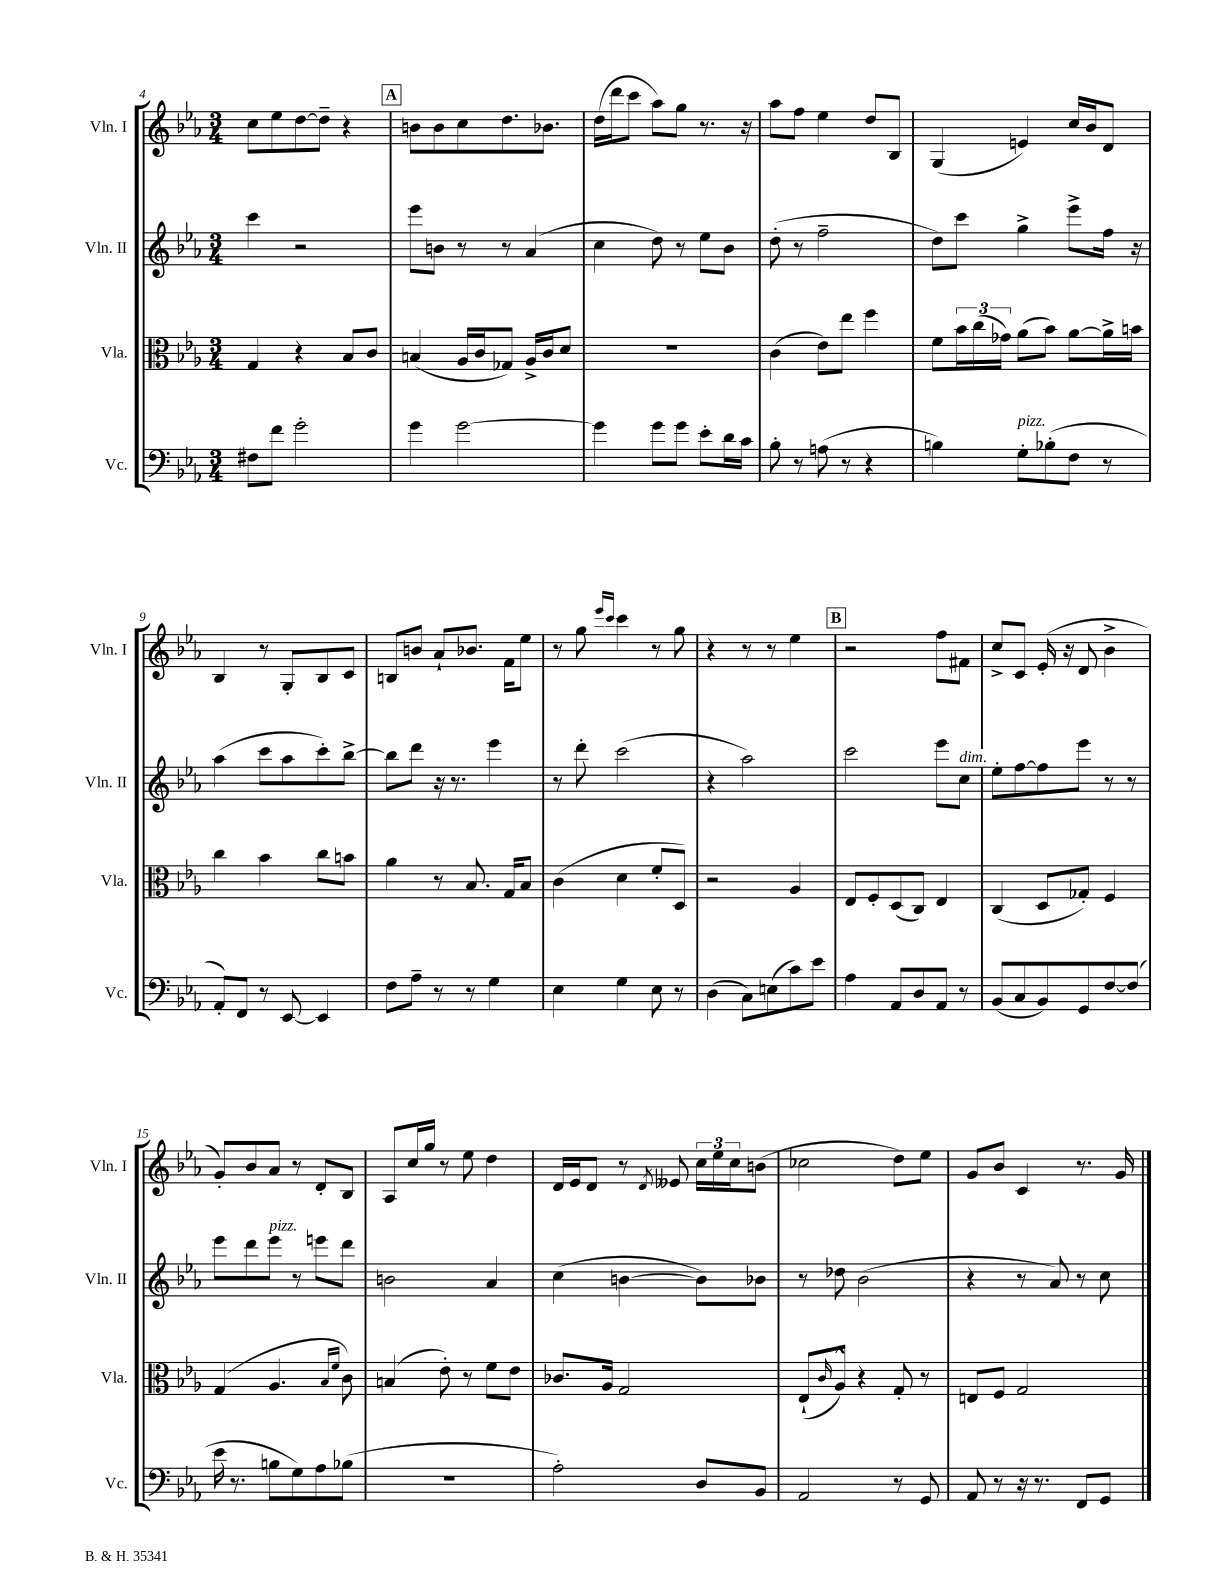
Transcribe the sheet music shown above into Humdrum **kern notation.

**kern	**kern	**kern	**kern
*staff4	*staff3	*staff2	*staff1
*clefF4	*clefC3	*clefG2	*clefG2
*k[b-e-a-]	*k[b-e-a-]	*k[b-e-a-]	*k[b-e-a-]
*M3/4	*M3/4	*M3/4	*M3/4
8F#\L	4G/	4ccc\	8cc\L
8f\J	.	.	8ee-\
2g'\	4r	2r	[8dd\
.	.	.	8dd~\]J
.	8B-/L	.	4r
.	8c/J	.	.
=	=	=	=
4g\	(4B/	8eee-\L	8b\L
.	.	8b\J	8b\
[2g\	16A-/LL	8r	8cc\
.	16c/J	.	.
.	8G-/J)	8r	8.dd\
.	16A-^/LL	(4a-/	.
.	16c/J	.	8.b-\J
.	8d/J	.	.
=	=	=	=
4g\]	2.r	4cc\	(16dd\LL
.	.	.	16ddd\J
.	.	.	8ccc\J
8g\L	.	8dd\)	8aa-\L)
8g\J	.	8r	8gg\J
8e-'\L	.	8ee-\L	8.r
16d\L	.	8b-\J	.
16c\JJ	.	.	16r
=	=	=	=
8B-'\	(4c\	(8dd'\	8aa-\L
8r	.	8r	8ff\J
(8A\	8e-\L)	2ff~\	4ee-\
8r	8ee-\J	.	.
4r	4ff\	.	8dd/L
.	.	.	8B-/J
=	=	=	=
4B\)	8f\L	8dd\L)	(4G/
.	24b-\L	8ccc\J	.
.	(24cc\	.	.
.	24g-\JJ)	.	.
8G'\L	(8a-\L	4gg^\	4e/)
(8B-'\	8b-\J)	.	.
8F\J	[8a-\L	8eee-^\L	16cc/LL
.	.	.	16b-/J
8r	16a-^\]L	16ff\Jk	8d/J
.	16b\JJ	16r	.
=	=	=	=
8AA-'/L)	4cc\	(4aa-\	4B-/
8FF/J	.	.	.
8r	4b-\	8ccc\L	8r
[8EE-/	.	8aa-\	8G'/L
4EE-/]	8cc\L	8ccc'\)	8B-/
.	8b\J	[8bb-^\J	8c/J
=	=	=	=
8F\L	4a-\	8bb-\]L	8B/L
8A-~\J	.	8ddd\J	8b/J
8r	8r	16r	8a-`/L
.	.	8.r	.
8r	8.B-/	.	8.b-/J
4G\	.	4eee-\	.
.	16G/LK	.	16f\LK
.	8B-/J	.	8ee-\J
=	=	=	=
4E-\	(4c\	8r	8r
.	.	8ddd'\	8gg\
.	.	.	16qqeee-/LL
.	.	.	16qqccc/JJ
4G\	4d\	(2ccc\	4ccc\
8E-\	8f'/L	.	8r
8r	8D/J)	.	8gg\
=	=	=	=
(4D\	2r	4r	4r
8C\L)	.	2aa-\)	8r
(8E\	.	.	8r
8c\)	4A-/	.	4ee-\
8e-\J	.	.	.
=	=	=	=
4A-\	8E-/L	2ccc\	2r
.	8F'/	.	.
8AA-/L	(8D/	.	.
8D/	8C/J)	.	.
8AA-/J	4E-/	8eee-\L	8ff\L
8r	.	8cc\J	8f#\J
=	=	=	=
(8BB-/L	(4C/	8ee-'\L	8cc^/L
8C/	.	[8ff\	8c/J
8BB-/)	8D/L	8ff\]	(16e-'/
.	.	.	16r
8GG/	8G-'/J)	8eee-\J	8d/
[8F/	4F/	8r	4b-^\
(8F/]J	.	8r	.
=	=	=	=
16e-\	(4G/	8eee-\L	8g'/L)
8.r	.	.	.
.	.	8ddd\	8b-/
8B\L	4.A-/	8eee-\J	8a-/J
8G\)	.	8r	8r
8A-\	.	8eee\L	8d'/L
.	16qqB-/LL	.	.
.	16qqf/JJ	.	.
(8B-\J	8c\)	8ddd\J	8B-/J
=	=	=	=
2.r	(4B/	2b\	8A-/L
.	.	.	16cc/L
.	.	.	16gg/JJ
.	8e-'\)	.	8r
.	8r	.	8ee-\
.	8f\L	4a-/	4dd\
.	8e-\J	.	.
=	=	=	=
2A-'\)	8.c-/L	(4cc\	16d/LL
.	.	.	16e-/J
.	.	.	8d/J
.	16A-/Jk	.	.
.	2G/	[4b\	8r
.	.	.	8qd/
.	.	.	8e--/
8D/L	.	8b\]L)	24cc\LL
.	.	.	24ee-\
.	.	.	24cc\J
8BB-/J	.	8b-\J	(8b\J
=	=	=	=
2AA-/	(8E-`/L	8r	2cc-\
.	16qqc/	.	.
.	8A-^^/J)	8dd-\	.
.	4r	(2b-\	.
8r	8G'/	.	8dd\L)
8GG/	8r	.	8ee-\J
=	=	=	=
8AA-/	8E/L	4r	8g/L
8r	8F/J	.	8b-/J
16r	2G/	8r	4c/
8.r	.	.	.
.	.	8a-/)	.
8FF/L	.	8r	8.r
8GG/J	.	8cc\	.
.	.	.	16g/
==	==	==	==
*-	*-	*-	*-
